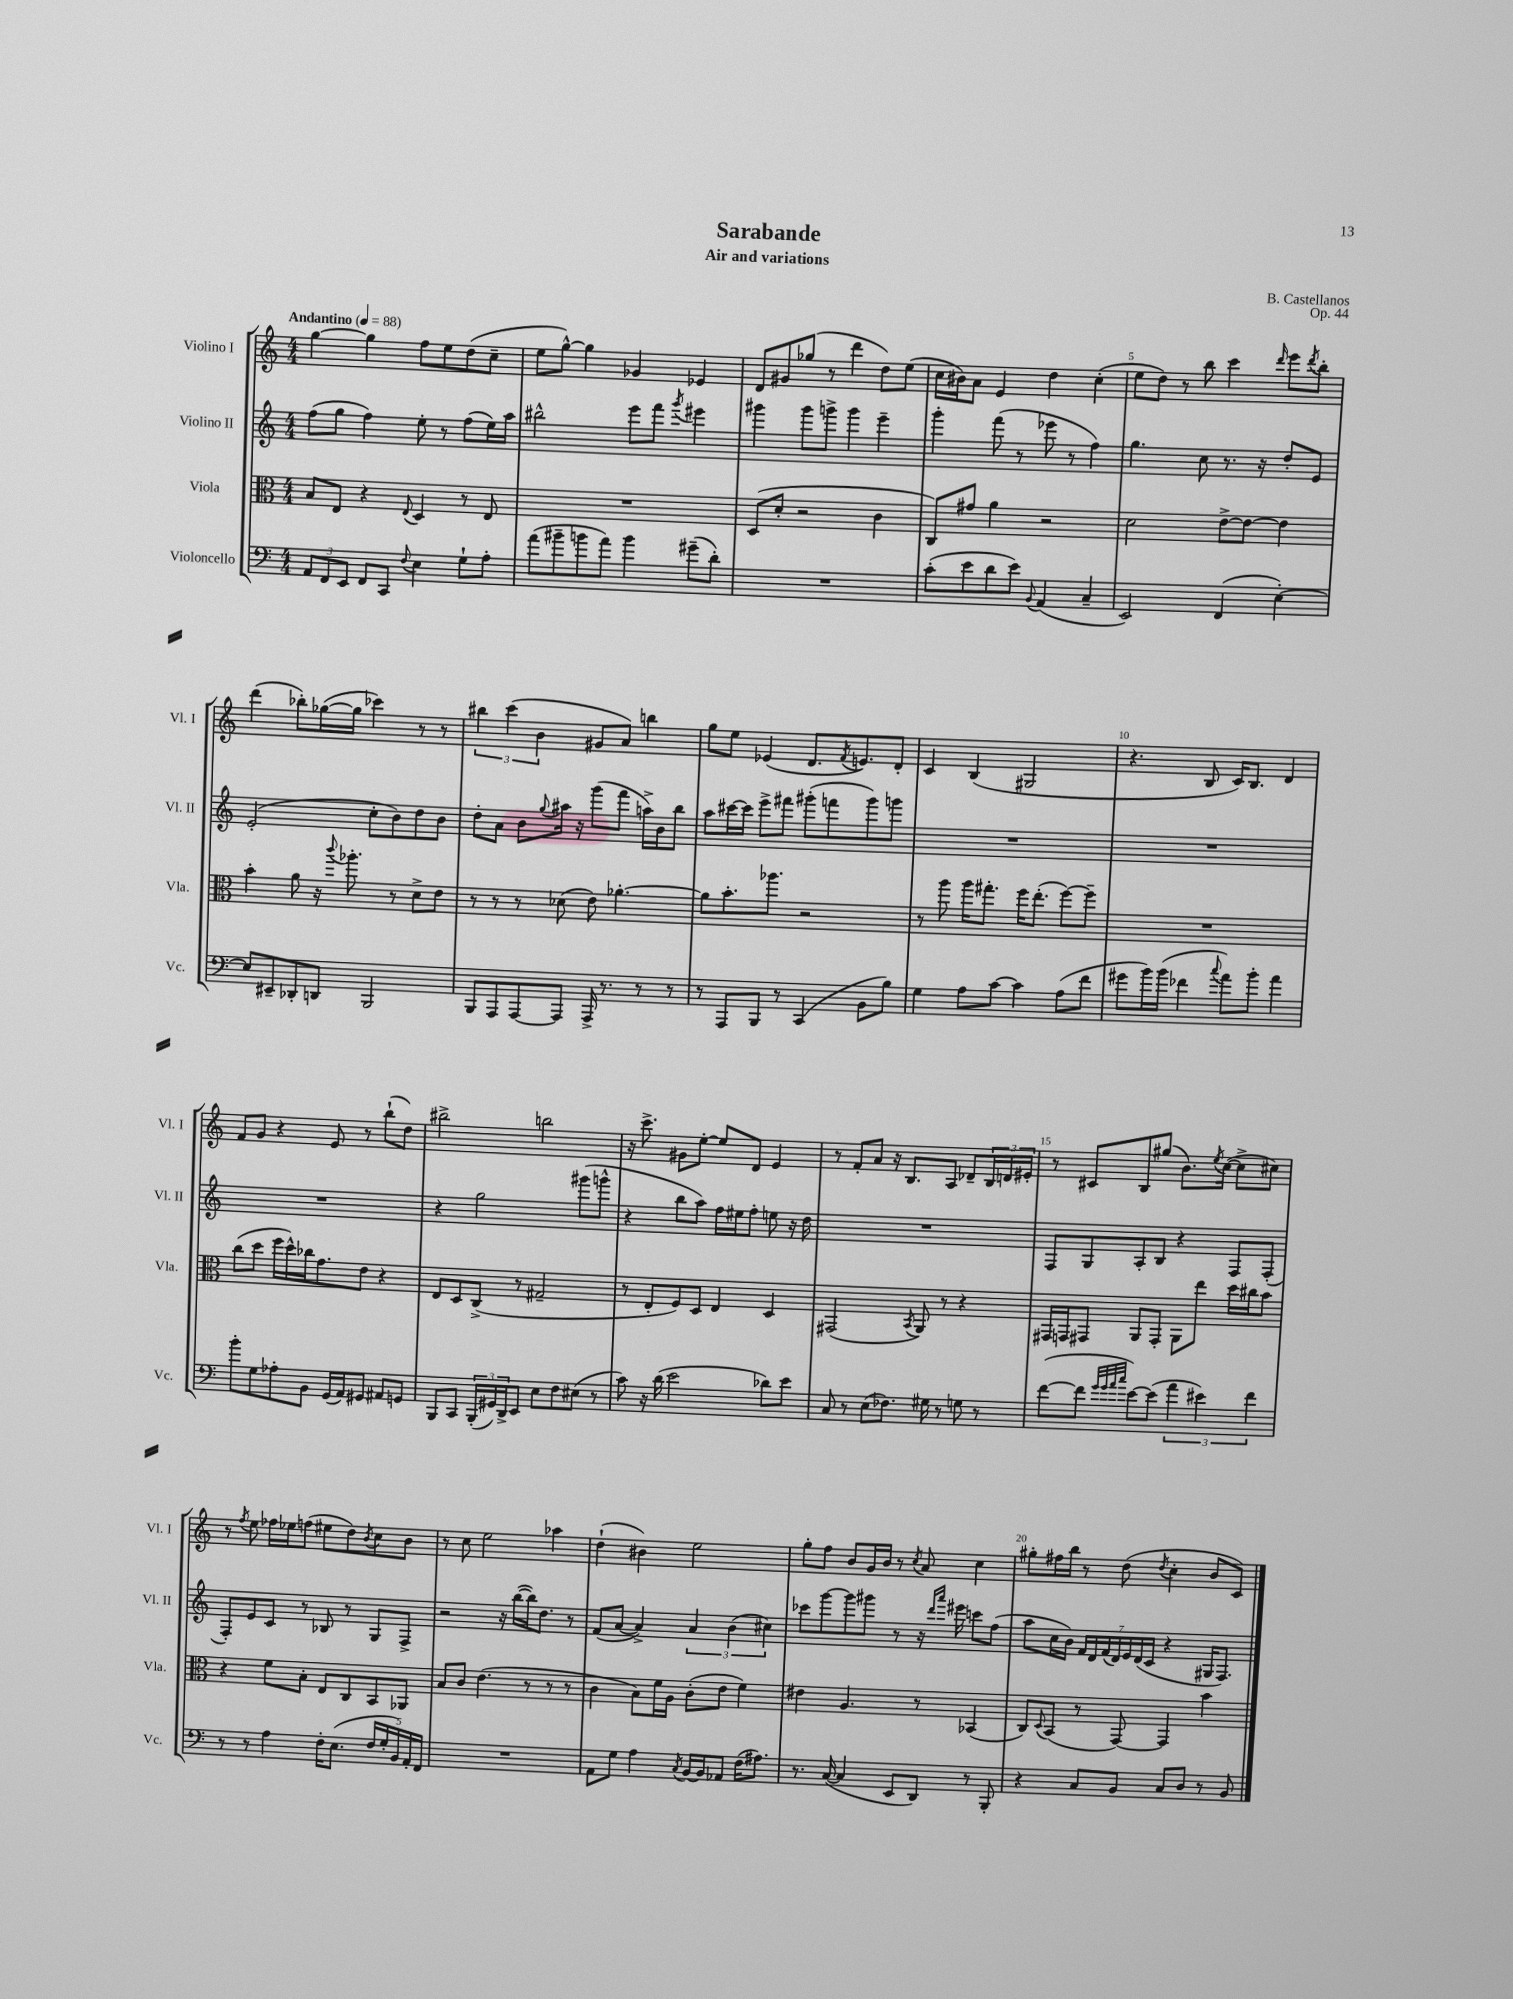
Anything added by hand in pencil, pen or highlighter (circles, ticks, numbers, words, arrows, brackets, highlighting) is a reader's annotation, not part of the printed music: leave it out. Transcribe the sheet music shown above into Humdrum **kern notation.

**kern	**kern	**kern	**kern
*staff4	*staff3	*staff2	*staff1
*clefF4	*clefC3	*clefG2	*clefG2
*k[]	*k[]	*k[]	*k[]
*M4/4	*M4/4	*M4/4	*M4/4
*MM88	*MM88	*MM88	*MM88
12AA	8B	(8ff	[4gg
12FF	.	.	.
.	8E	8gg	.
12EE	.	.	.
8FF	4r	4ff)	4gg]
8CC	.	.	.
8qqF	8qqE	.	.
4E	4D	8ee'	8ff
.	.	8r	8ee
8G`	8r	(8ff	(8dd
8A'	8E	16ee)	8cc~
.	.	16aa	.
=	=	=	=
(8a	1r	2bb#^^	8ee
8b#~	.	.	[8gg^^)
8b	.	.	4gg]
8a)	.	.	.
4b	.	8eee	4g-
.	.	8fff	.
.	.	8qggg	.
(8g#~	.	4eee#	4e-
8d')	.	.	.
=	=	=	=
1r	(8D	4ggg#	8d
.	8d'	.	8g#
.	2r	8ggg#	(8gg-
.	.	8ggg^	8r
.	.	4ggg	4ddd
.	4c	4eee~	8dd)
.	.	.	(8ee
=	=	=	=
(8c'	8C)	4ggg'	16cc
.	.	.	16b#)
8e	8g#	.	8a
8d	4a	(8fff	4e
8e)	.	8r	.
8qqBB	.	.	.
(4AA	2r	8eee-	4dd
.	.	8r	.
4C~	.	4ff)	(4cc'
=	=	=	=
2EE)	2d	4.gg	8ee
.	.	.	8dd)
.	.	.	8r
.	.	8cc	8bb
(4FF	[8e^	8.r	4ccc
.	8e_	.	.
.	.	16r	.
.	.	.	16qqddd
[4E')	4e]	8dd'	8eee
.	.	.	8qddd
.	.	8e	8bb'
=	=	=	=
8E]	4b'	(2e'	(4ddd
8EE#~	.	.	.
8DD-'	8a	.	8bb-')
8DD	16r	.	([16gg-
.	8qqccc	.	.
.	8.aa-'	.	16gg-]
2BBB	.	8cc'	4ccc-)
.	8r	8b)	.
.	8d^	8dd	8r
.	8e	8b	8r
=	=	=	=
8BBB	8r	8dd'	6bb#
8AAA	8r	8a	.
.	.	.	(6ccc
[8AAA	8r	8b	.
.	.	.	6b
.	.	8qqgg	.
8AAA]	(8d-	16aa#	.
.	.	16r	.
16AAA^	8e)	(8ggg	8g#
8.r	.	.	.
.	[4.a-'	8fff	8a)
8r	.	16aa^)	4bb
.	.	16b	.
8r	.	8bb	.
=	=	=	=
8r	8a-]	8aa	8gg
8AAA	8.b'	[16ccc#	8ee
.	.	16ccc#]	.
8BBB	.	8eee^	(4e-
.	8.aa-	.	.
8r	.	8fff#	.
(4CC	2r	(8ggg#'	8.d
.	.	8fff	.
.	.	.	8qf
.	.	.	8.e)
8BB	.	8ggg#)	.
8B)	.	8ggg	8d'
=	=	=	=
4G	8r	1r	4c
.	8aa	.	.
8A	16aa	.	(4B
.	8.gg#'	.	.
[8c	.	.	.
4c]	16ff	.	2G#
.	(8.ee'	.	.
(8A	[8ff)	.	.
8f	8ff~]	.	.
=	=	=	=
8g#	1r	1r	4.r
16b)	.	.	.
(16b	.	.	.
4f-	.	.	.
.	.	.	8B
8qqcc	.	.	.
8a)	.	.	16c)
.	.	.	8.B
8b'	.	.	.
4a	.	.	4d
=	=	=	=
8b'	(8cc	1r	8f
8G	8dd	.	8g
8A-'	16ff	.	4r
.	16dd^^)	.	.
8BB	16cc-	.	.
.	8.g	.	.
(16GG	.	.	8e
16AA)	.	.	.
8GG#	8e	.	8r
8AA#	4r	.	(8bb`
8GG	.	.	8dd)
=	=	=	=
8BBB	8E	4r	2bb#^
8CC	8D	.	.
(24BBB'	(8C^	2gg	.
24GG#)	.	.	.
24DD^	.	.	.
8EE	8r	.	.
8E	2G#~	.	2bb
8F	.	.	.
(8E#	.	(8ggg#	.
8r	.	8ggg^^	.
=	=	=	=
8c)	8r	4r	16r
.	.	.	8.ccc^
16r	8E'	.	.
(16d	.	.	.
2e	8F)	8bb	8g#
.	8D	8aa)	[8ee'
.	4E	16ff	8ee]
.	.	16ee#	.
.	.	8ff'	8d
8d-)	4D	8ee	4e
8e	.	16r	.
.	.	16dd	.
=	=	=	=
8C	(2GG#	1r	8r
8r	.	.	8f'
(8E	.	.	8a
8.F-)	.	.	16r
.	.	.	8.B
.	8qBB	.	.
.	8AA)	.	.
16G#	.	.	.
8r	8r	.	8A
8G	4r	.	8d-~
8r	.	.	24B
.	.	.	24d
.	.	.	24e#'
=	=	=	=
([8f	16GG#	8F	8r
.	16GG	.	.
8f]	8GG#	8G	8c#
32qqg	.	.	.
32qqg	.	.	.
32qqa	.	.	.
32qqcc	.	.	.
[8e)	8AA	8A'	8B
(8e]	8GG#'	8B	(8gg#
6a	8AA	4r	8.b)
.	8ee	.	.
6e#)	.	.	.
.	.	.	8qee
.	.	.	([16cc
.	16dd	8F	8cc^]
.	16cc#	.	.
6f	.	.	.
.	8b	(8F'	8cc#)
=	=	=	=
8r	4r	8F')	8r
.	.	.	8qff
8r	.	8e	8ee
4A	8f	8c	16ff-
.	.	.	16ee-
.	8B'	8r	(8ff
16F'	8E	8B-	8ee#
(8.E	.	.	.
.	8C	8r	8dd)
.	.	.	8qb
20F	8BB	8G	8cc
20G'	.	.	.
20BB)	.	.	.
.	8AA-	8F^	8b
20AA'	.	.	.
20FF	.	.	.
=	=	=	=
1r	8B	2r	8r
.	8c	.	8cc
.	(4.e	.	2ee
.	.	16r	.
.	.	([16bb	.
.	8r	16bb])	.
.	.	8.dd	.
.	8r	.	4aa-
.	8r	8r	.
=	=	=	=
8AA	4c	(8f	(4dd`
8G	.	[8a	.
4A	8B)	4a^])	4b#)
.	16f	.	.
.	16A	.	.
8qC	.	.	.
[16BB	(8c'	6a	2ee
16BB]	.	.	.
8AA-	8e	.	.
.	.	(6b	.
(16F	4f)	.	.
8.A#)	.	.	.
.	.	6cc#)	.
=	=	=	=
8.r	4e#	8ccc-	8gg'
.	.	[8ggg	8ff
([16C	.	.	.
4C]	4.A	8ggg]	8b
.	.	8ggg#	16g
.	.	.	16b
8EE	.	8r	8r
.	.	.	8qcc
8DD)	8r	16r	8a
.	.	16qqddd	.
.	.	16qqaaa	.
.	.	16eee#	.
8r	(4BB-	8ccc	4cc
8BBB'	.	(8ff	.
=	=	=	=
4r	8C)	8aa	8gg#'
.	8qqD	.	.
.	(8BB	16cc	16ff#
.	.	16b)	16bb
8C	8r	28f	8r
.	.	28d	.
.	.	(28f	.
.	.	28d)	.
8BB	[8GG)	.	(8dd
.	.	28e	.
.	.	(28d	.
.	.	28c	.
.	.	.	8qdd
8C	4GG]	4r	4cc'
8D	.	.	.
8r	4b	16G#	8b
.	.	8.F)	.
8BB	.	.	8c)
==	==	==	==
*-	*-	*-	*-
